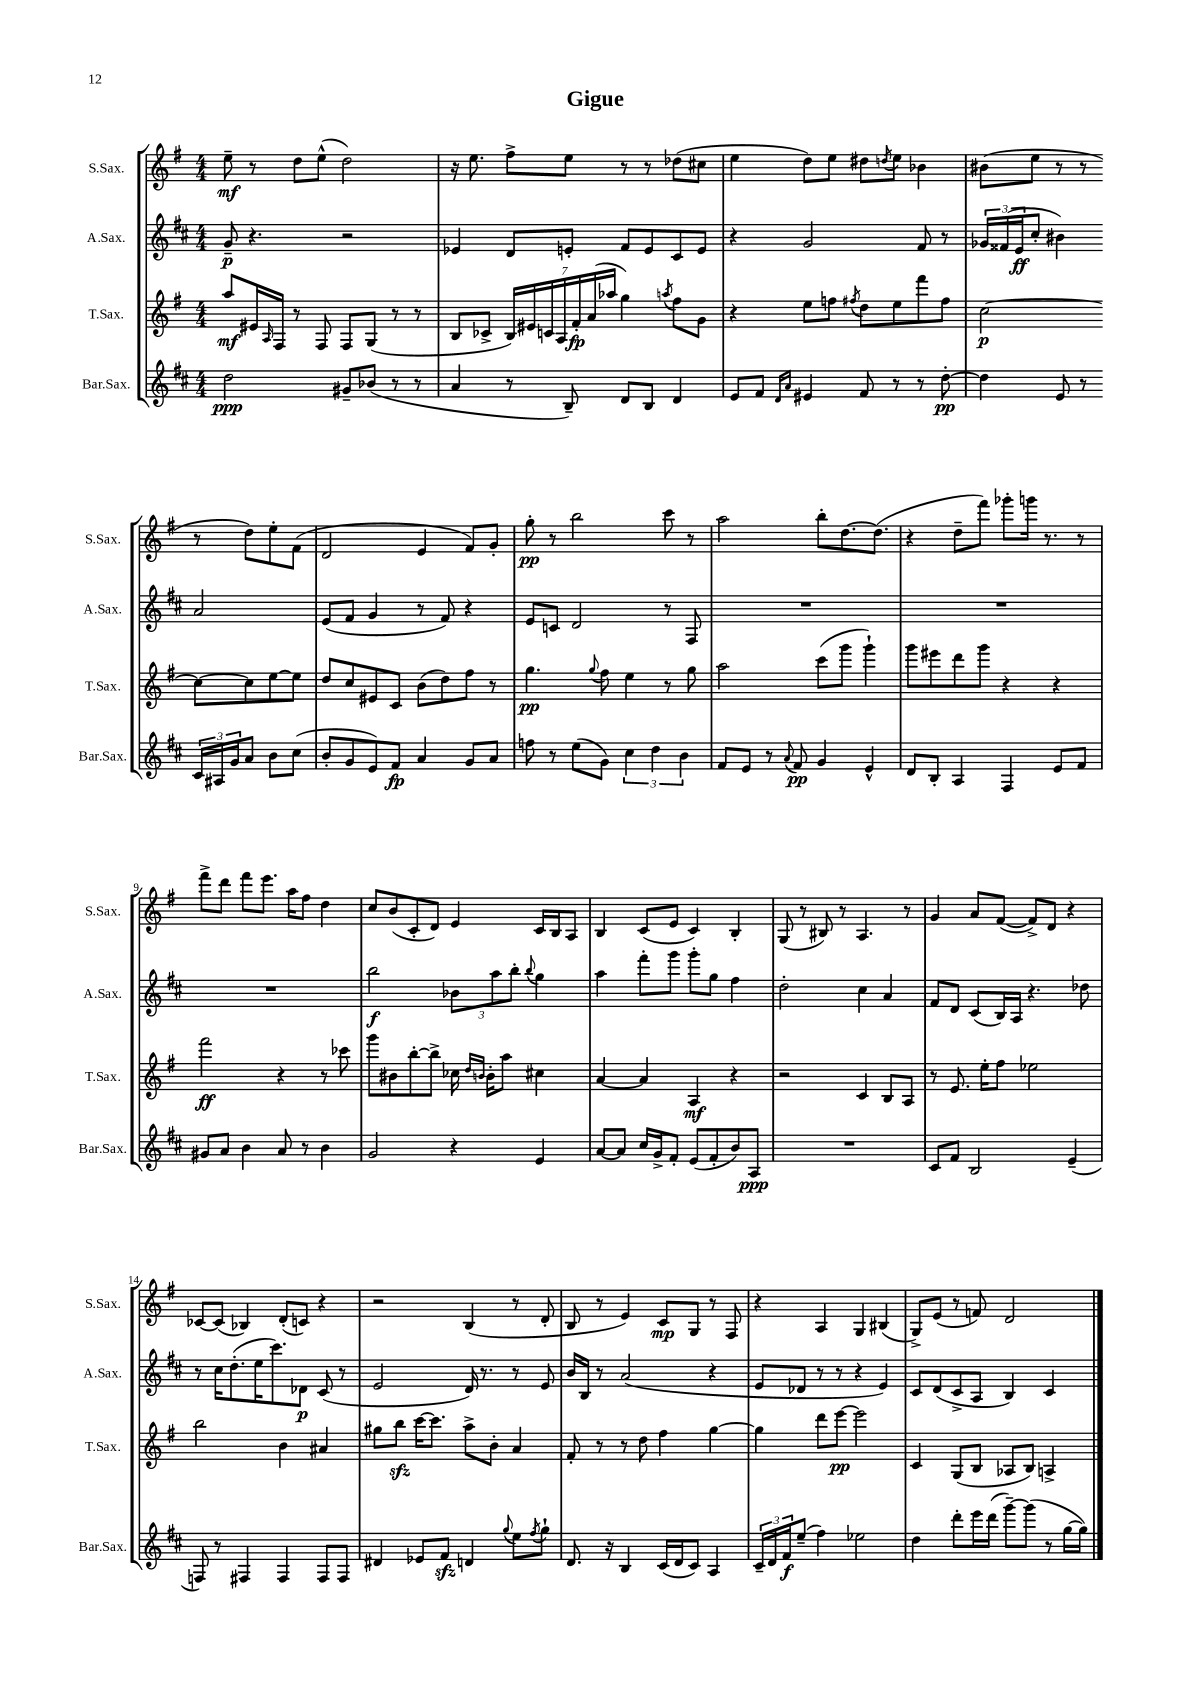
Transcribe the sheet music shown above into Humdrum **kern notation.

**kern	**kern	**kern	**kern
*staff4	*staff3	*staff2	*staff1
*clefG2	*clefG2	*clefG2	*clefG2
*k[f#c#]	*k[f#]	*k[f#c#]	*k[f#]
*M4/4	*M4/4	*M4/4	*M4/4
2dd	8aa	8g~	8ee~
.	16e#	4.r	8r
.	16qqA	.	.
.	16F#	.	.
.	8r	.	8dd
.	8F#	.	(8ee^^
8g#~	8F#	2r	2dd)
(8b-	(8G	.	.
8r	8r	.	.
8r	8r	.	.
=	=	=	=
4a	8B	4e-	16r
.	.	.	8.ee
.	8c-^	.	.
8r	28B)	8d	8ff#^
.	28e#	.	.
.	28c	.	.
.	28A	.	.
8B~)	.	8e'	8ee
.	28f#'	.	.
.	(28a	.	.
.	28aa-	.	.
8d	4gg)	8f#	8r
8B	.	8e	8r
.	8qaa	.	.
4d	8ff#	8c#	(8dd-
.	8g	8e	8cc#
=	=	=	=
8e	4r	4r	4ee
8f#	.	.	.
16qqd	.	.	.
16qqa	.	.	.
4e#	8ee	2g	8dd)
.	8ff	.	8ee
.	8qff#	.	.
8f#	8dd	.	8dd#
.	.	.	8qdd
8r	8ee	.	8ee
8r	8fff#	8f#	4b-
[8dd'	8ff#	8r	.
=	=	=	=
4dd]	[2cc	24g-	(8b#
.	.	(24f##	.
.	.	24e	.
.	.	8cc#'	8ee
8e	.	4b#)	8r
8r	.	.	8r
24c#	8cc_	2a	8r
24A#	.	.	.
24g	.	.	.
8a	8cc]	.	8dd)
8b	[8ee	.	8ee'
(8cc#	8ee]	.	(8f#
=	=	=	=
8b'	8dd	(8e	2d
8g	8cc	8f#	.
8e)	8e#	4g	.
8f#	8c	.	.
4a	(8b	8r	4e
.	8dd)	8f#)	.
8g	8ff#	4r	8f#)
8a	8r	.	8g'
=	=	=	=
8ff	4.gg	8e	8gg'
8r	.	8c	8r
(8ee	.	2d	2bb
.	8qqgg	.	.
8g)	8ff#	.	.
6cc#	4ee	.	.
6dd	.	.	.
.	8r	8r	8ccc
6b	.	.	.
.	8gg	8F#	8r
=	=	=	=
8f#	2aa	1r	2aa
8e	.	.	.
8r	.	.	.
8qqa	.	.	.
8f#	.	.	.
4g	(8ccc	.	8bb'
.	8ggg	.	[8.dd
4e^^	4ggg`)	.	.
.	.	.	(8.dd]
=	=	=	=
8d	8ggg	1r	4r
8B'	8eee#	.	.
4A	8ddd	.	8dd~
.	8ggg	.	8fff#)
4F#	4r	.	8ggg-'
.	.	.	16ggg
.	.	.	8.r
8e	4r	.	.
8f#	.	.	8r
=	=	=	=
8g#	2fff#	1r	8fff#^
8a	.	.	8ddd
4b	.	.	8fff#
.	.	.	8.eee
8a	4r	.	.
.	.	.	16aa
8r	.	.	8ff#
4b	8r	.	4dd
.	8ccc-	.	.
=	=	=	=
2g	8ggg	2bb	8cc
.	8b#	.	(8b
.	[8bb'	.	8c'
.	8bb^]	.	8d)
4r	16cc-	12b-	4e
.	16qqdd	.	.
.	16qqb	.	.
.	16b'	.	.
.	.	12aa	.
.	8aa	.	.
.	.	12bb'	.
.	.	8qqbb	.
4e	4cc#	4gg	16c
.	.	.	16B
.	.	.	8A
=	=	=	=
[8a	[4a	4aa	4B
8a]	.	.	.
16cc#	4a]	8fff#'	(8c
16g^	.	.	.
8f#'	.	8ggg	8e
(8e	4A	8ggg'	4c)
8f#'	.	8gg	.
8b)	4r	4ff#	4B'
8A	.	.	.
=	=	=	=
1r	2r	2dd'	(8G
.	.	.	8r
.	.	.	8B#)
.	.	.	8r
.	4c	4cc#	4.A
.	8B	4a	.
.	8A	.	8r
=	=	=	=
8c#	8r	8f#	4g
8f#	8.e	8d	.
2B	.	(8c#	8a
.	16ee'	.	.
.	8ff#	16B)	([8f#
.	.	16A	.
.	2ee-	4.r	8f#^])
.	.	.	8d
(4e~	.	.	4r
.	.	8dd-	.
=	=	=	=
8F)	2bb	8r	[8c-
8r	.	16cc#	(8c-]
.	.	(8.dd'	.
4F#	.	.	4B-)
.	.	16ee	.
.	.	8.ccc#)	.
4F#	4b	.	(8d'
.	.	8d-	8c)
8F#	4a#	(8c#	4r
8F#	.	8r	.
=	=	=	=
4d#	8gg#	2e	2r
.	8bb	.	.
8e-	[16ccc	.	.
.	8.ccc]	.	.
8f#	.	.	.
4d	8aa^	16d)	(4B
.	.	8.r	.
.	8b'	.	.
8qqgg	.	.	.
8ee	4a	8r	8r
8qff#	.	.	.
8gg`	.	8e	8d'
=	=	=	=
8.d	8f#'	16b	8B
.	.	16B	.
.	8r	8r	8r
16r	.	.	.
4B	8r	(2a	4e)
.	8dd	.	.
(16c#	4ff#	.	8c
16d	.	.	.
8c#)	.	.	8G
4A	[4gg	4r	8r
.	.	.	8F#
=	=	=	=
24c#~	4gg]	8e	4r
24d	.	.	.
24f#	.	.	.
(8ee~	.	8d-	.
4ff#)	8ddd	8r	4A
.	[8eee	8r	.
2ee-	2eee]	4r	4G
.	.	4e)	(4B#
=	=	=	=
4dd	4c	8c#	8G^)
.	.	(8d	(8e
8ddd'	(8G	8c#^	8r
16eee	8B	8A	8f)
(16ddd	.	.	.
[8ggg~)	8A-	4B)	2d
(8ggg]	8B)	.	.
8r	4A^	4c#	.
[16gg	.	.	.
16gg])	.	.	.
==	==	==	==
*-	*-	*-	*-
